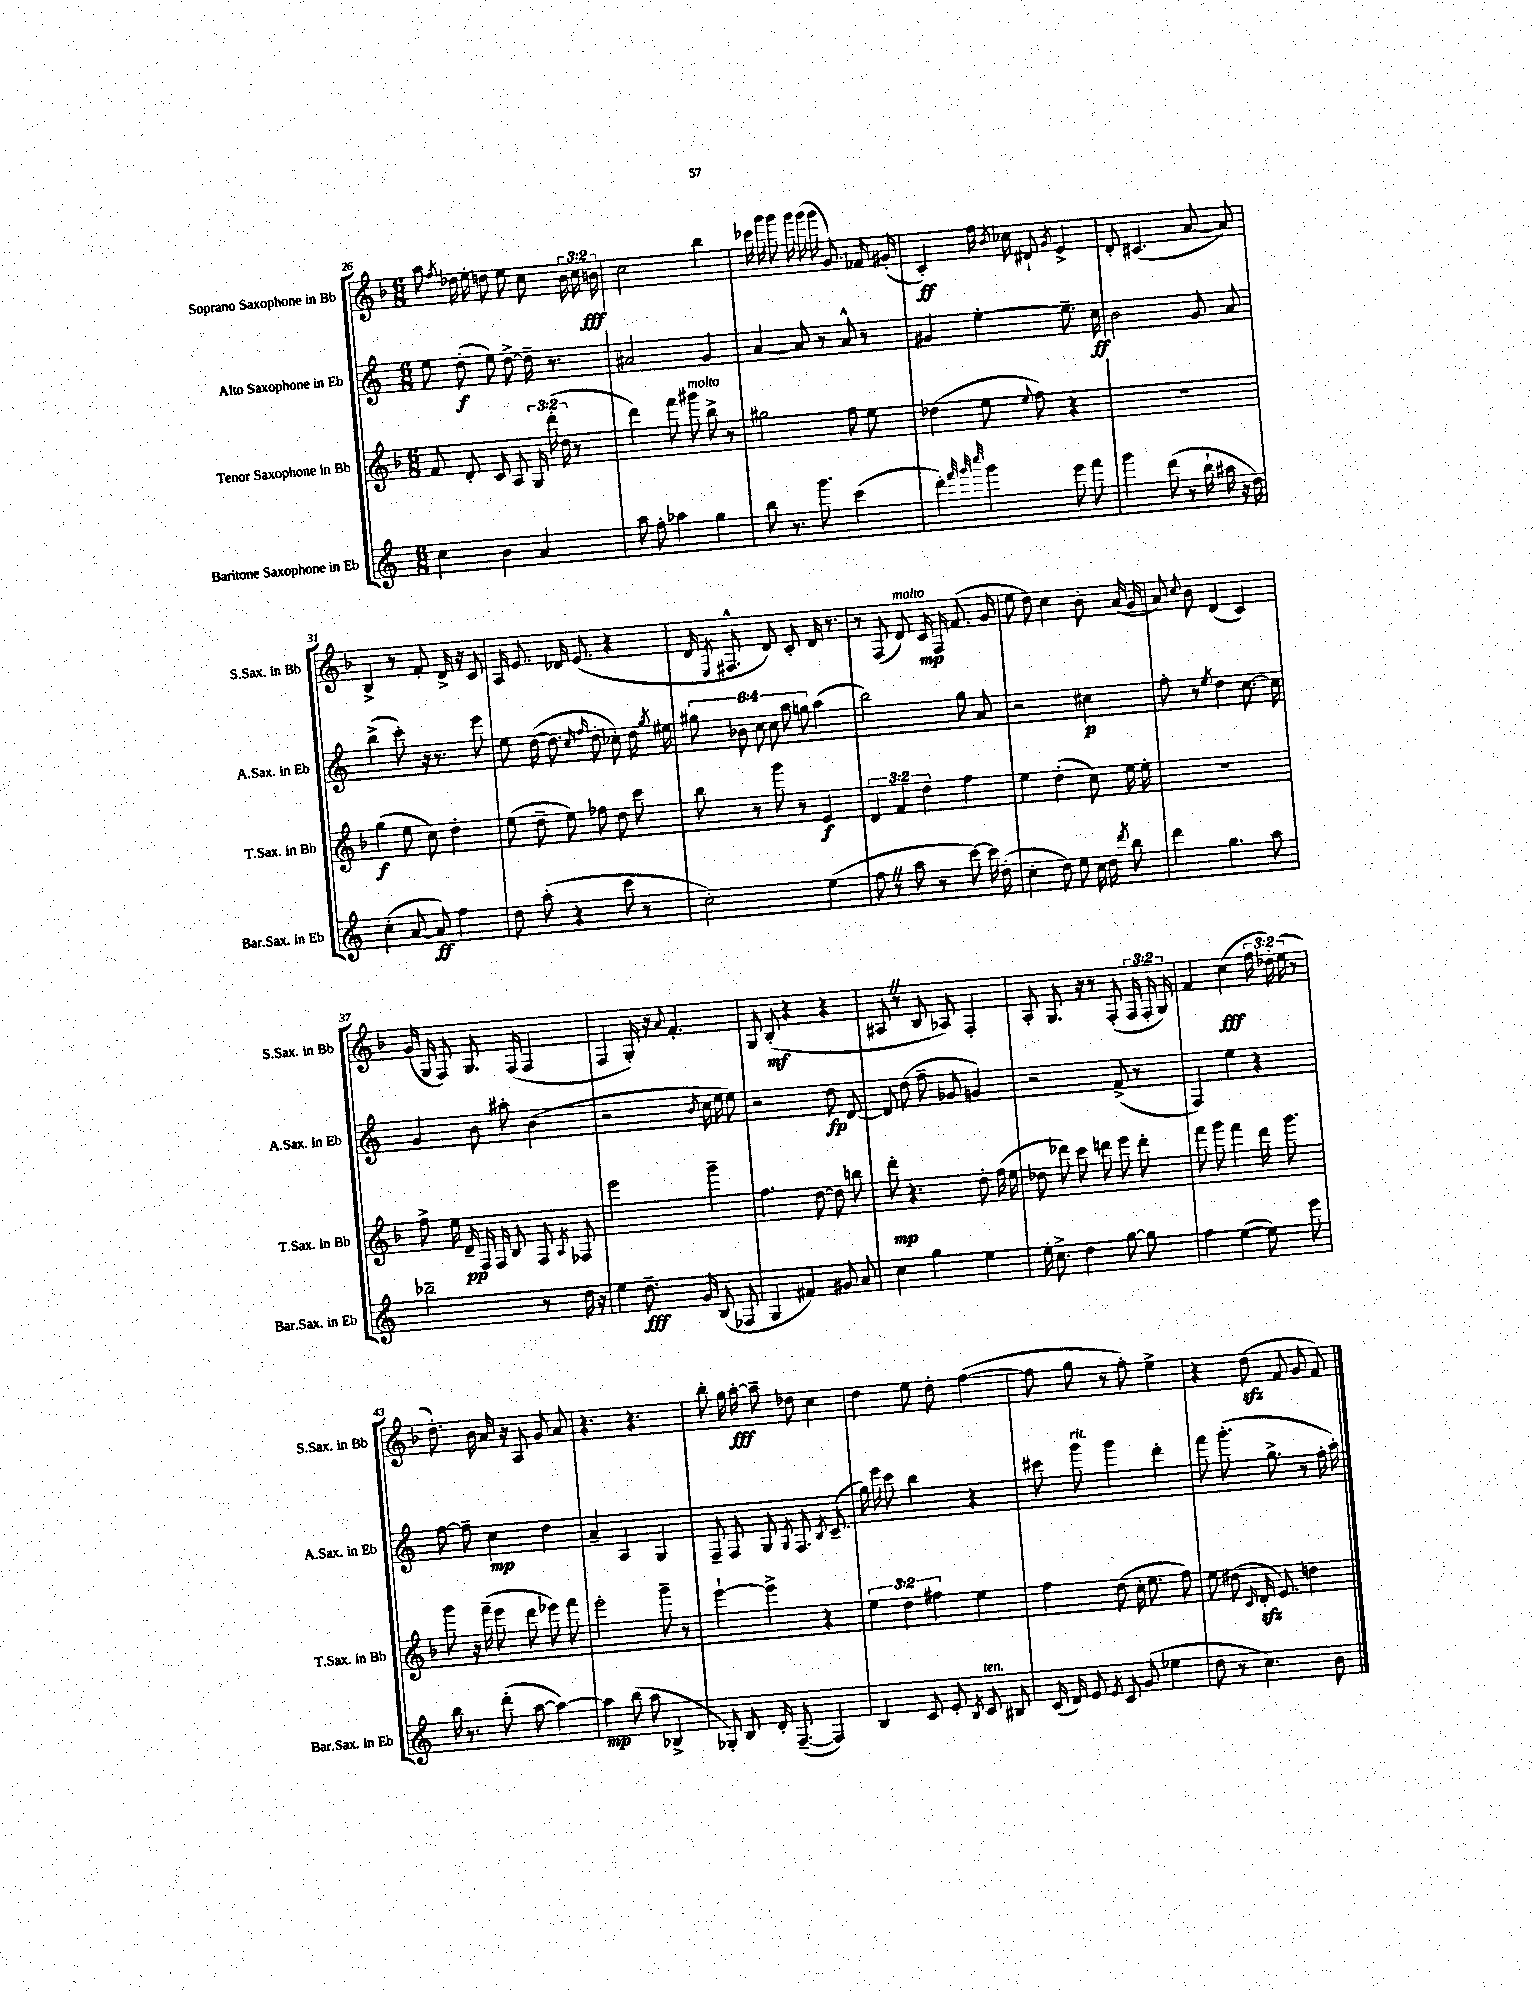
<<
\new StaffGroup <<
\new Staff = "s0" \with { instrumentName = "Soprano Saxophone in Bb" shortInstrumentName = "S.Sax. in Bb" } {
    \clef treble \key f \major \numericTimeSignature \time 6/8 \override Staff.TupletNumber.text = #tuplet-number::calc-fraction-text
    \autoBeamOff a''8 \acciaccatura { f''8 } des''16 e''16-. d''8 e''8 c''8 \tuplet 3/2 { bes'16 c''16 b'16\fff } |
    c''2 bes''4 |
    ces'''16 g'''16 g'''8 g'''16 g'''16( g'''16 g'8.) fes'16 gis'16-.( |
    c'4-.\ff) f''16 \acciaccatura { bes'8 } ces''16 dis'8-! \acciaccatura { g'8 } e'4-> |
    d'8-. cis'4.( a'8~ a'8) |
    bes4-> r8 f'8-. d'16-> r16 c'8 |
    a16 e'8. des'16 e'8.( r4 |
    d'16 \acciaccatura { e8 } fis8.-^ d'8) c'8-. d'16 r8. |
    r8 f8( d'8^\markup { \italic "molto" }) c'16\mp f16 f'8.( g'16 |
    e''8 d''8) c''4 bes'8-. a'16( g'16 |
    a'8) \appoggiatura { c''8 } bes'8 d'4( c'4) |
    g'16( g16 f8) g8. f16( f4 |
    f4 g16-.) r16 \appoggiatura { a'8 } f'4.-. |
    g8 bes8-.\mf( r4 r4 |
    ais8 \once \override BreathingSign.text = \markup { \musicglyph "scripts.caesura.straight" } \breathe r8 bes8 aes8) f4-. |
    a8-. g8. r16 r8 f8-.( \tuplet 3/2 { f16 f16-. g16) } |
    f'4 c''4\fff( \tuplet 3/2 { f''16 des''16-.) e''16( } r8 |
    d''8.-.) bes'16 a'16 r16 a8 g'8 a'8 |
    r4. r4. |
    bes''8-. g''16 a''16~-.\fff a''8-- des''8 c''4 |
    d''4 e''8 d''8-. f''4~( |
    f''8 g''8 r8 f''8-.) e''4-> |
    r4 d''8\sfz( f'8 g'8 f'8) \bar "|." |
}
\new Staff = "s1" \with { instrumentName = "Alto Saxophone in Eb" shortInstrumentName = "A.Sax. in Eb" } {
    \clef treble \key c \major \numericTimeSignature \time 6/8 \override Staff.TupletNumber.text = #tuplet-number::calc-fraction-text
    \autoBeamOff e''8 d''8-.\f( e''8) d''8~-> d''16-- r8. |
    ais'2 g'4 |
    a'4~ a'8 r8 a'8-^ r8 |
    gis'4 e''4~-. e''8.-- c''16\ff |
    b'2 g'8 a'8 |
    b''4->( c'''8-.) r16 r8. e'''8 |
    e''8 d''16~( d''8. \grace { c''16 f''16 } d''8-. ces''8-.) d''16 \acciaccatura { g''8 } eis''16 |
    \tuplet 6/4 { gis''8 bes'8 c''8 c''8 a''8 g''8 } a''4( |
    b''2) g''8 a'8 |
    r2 cis''4\p |
    f''8-. r8 \acciaccatura { e''8 } d''4 c''8.~ c''16 |
    g'4 b'8 ais''8-. b'4( |
    r2 \acciaccatura { b'8 } c''16 e''16 e''8) |
    r2 d''8\fp d'8~ |
    d'8 d''8( f''8-- ges'8 g'4) |
    r2 f'8->( r8 |
    f4) e''4 r4 |
    f''8~ f''8-- c''4\mp d''4 |
    a'4-- a4 g4 |
    f8-- f8 g8 \acciaccatura { g8 } f8. \acciaccatura { b8 } c'8.--( |
    g''16) e'''16 c'''8 b''4 r4 |
    cis'''8 g'''8^\markup { \italic "rit." } g'''4 d'''4-. |
    f'''8 g'''8.-.( g''8.-> r8 f''16-. a''16-.) \bar "|." |
}
\new Staff = "s2" \with { instrumentName = "Tenor Saxophone in Bb" shortInstrumentName = "T.Sax. in Bb" } {
    \clef treble \key f \major \numericTimeSignature \time 6/8 \override Staff.TupletNumber.text = #tuplet-number::calc-fraction-text
    \autoBeamOff f'8 d'8-. c'8 a8 \tuplet 3/2 { g16 d'''16-.( d''16 } r8 |
    d'''4) f'''8 gis'''8^\markup { \italic "molto" } bes''8-> r8 |
    gis''2 f''8 e''8 |
    des''4( e''8 \appoggiatura { e''8 } f''8) r4 |
    R2. |
    g''4\f( e''8 c''8) d''4-. |
    e''8( d''8-- e''8) fes''8 d''8 c'''8 |
    bes''8 r8 g'''8 r8 e'4\f |
    \tuplet 3/2 { d'4 f'4 d''4 } f''4 |
    e''4 d''4-.( c''8) e''16 e''16-. |
    R2. |
    f''8-> e''16 d'16--\pp f16 f16 bes8 f8 \acciaccatura { a8 } fes8 |
    e'''2 g'''4-- |
    f''4. d''8~ d''8 b''8 |
    d'''8-.\mp r4. d''8-. f''16( e''16 |
    des''8 des'''8) c'''8 d'''8 e'''8 d'''8-. |
    f'''8 g'''8 f'''4 d'''16 g'''8. |
    g'''8 r16 f'''16--( e'''8 d'''8 ees'''8) f'''8 |
    e'''2-. g'''8-- r8 |
    e'''4~-! e'''4-> r4 |
    \tuplet 3/2 { e''4 d''4 fis''4 } e''4 |
    f''4 d''8( c''16-. e''8. f''8) |
    e''8 dis''8( \grace { c'16 } d'16-.\sfz e'8.) d''4 \bar "|." |
}
\new Staff = "s3" \with { instrumentName = "Baritone Saxophone in Eb" shortInstrumentName = "Bar.Sax. in Eb" } {
    \clef treble \key c \major \numericTimeSignature \time 6/8
    \autoBeamOff c''4 b'4 a'4 |
    a''8 f''8-. aes''4 g''4 |
    b''8 r8. g'''8. c'''4( |
    d'''4-.) \grace { f'''32 g'''32 c''''32 } g'''4 e'''8 f'''8 |
    g'''4 d'''8( r8 b''16-! ais''16 r16 d''16) |
    c''4-.( a'8~ a'8\ff) f''4 |
    d''8 a''8-.( r4 c'''8 r8 |
    c''2-.) e''4( |
    f''8 \once \override BreathingSign.text = \markup { \musicglyph "scripts.caesura.straight" } \breathe r8 a''8 r8 c'''8~) c'''16 d''16-.( |
    c''4-. d''8) e''8 c''16 d''16 \acciaccatura { d'''8 } b''8 |
    d'''4 g''4. a''8 |
    bes''2-- r8 d''16 r16 |
    e''4 d''8.--\fff g'16 b8( fes8 |
    g4 fis'4) gis'8 a'8 |
    c''4 g''4 e''4 |
    e''16-. c''8.-> d''4 g''8~ g''8 |
    f''4 e''4~( e''8) e'''8 |
    b''16 r8. d'''8-.( a''8~ a''4~) |
    a''4\mp b''8( a''8 bes4-> |
    ges8-.) b8 d'16-. f8.~--( f4) |
    b4 c'8 e'8-. \acciaccatura { b8 } c'8^\markup { \italic "ten." } bis8 |
    c'16( d'16) e'8 \acciaccatura { e'8 } c'8 g'8( ees''4 |
    d''8 r8 c''4.) b'8 \bar "|." |
}
>>
>>
\layout { \context { \Score currentBarNumber = #26 } }
